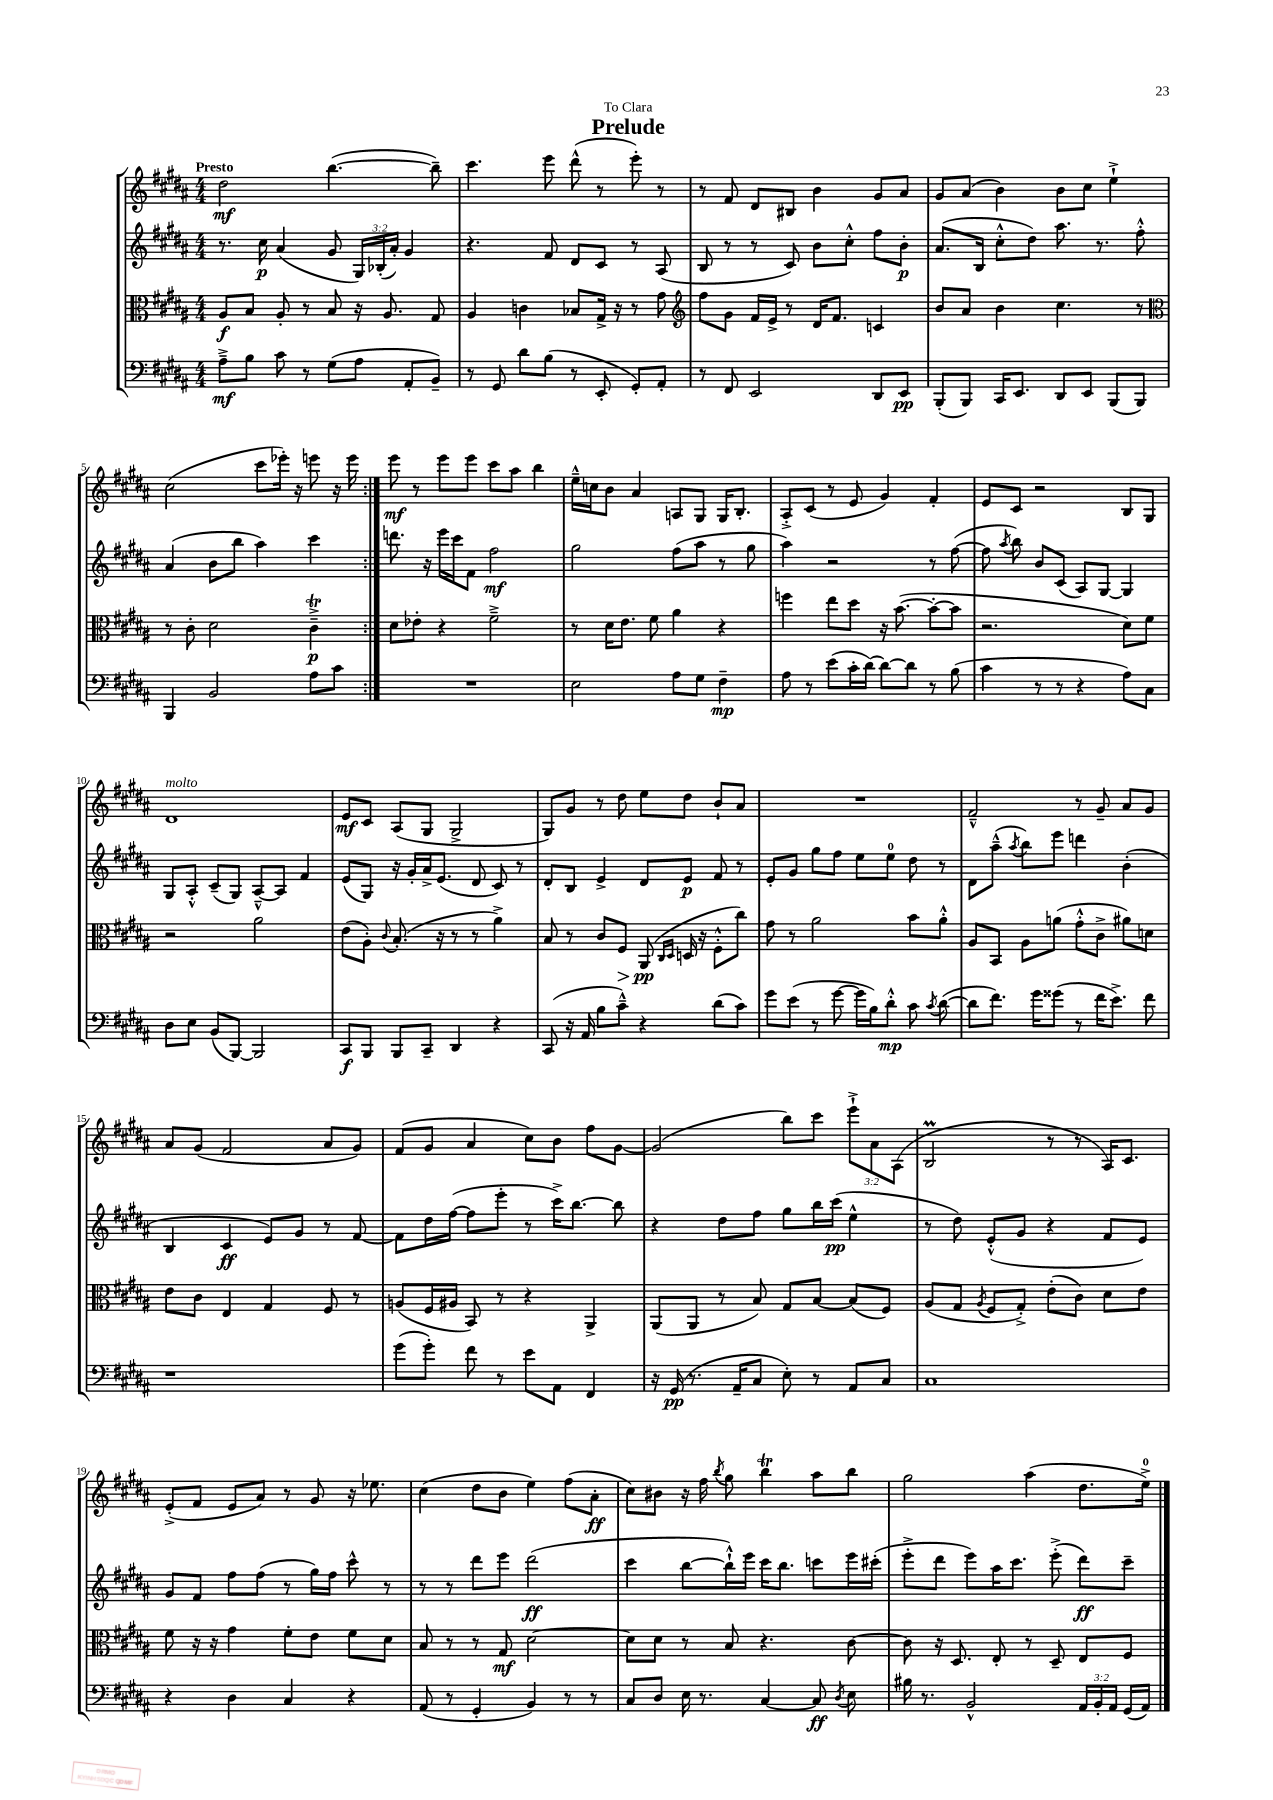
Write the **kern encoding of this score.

**kern	**kern	**kern	**kern
*staff4	*staff3	*staff2	*staff1
*clefF4	*clefC3	*clefG2	*clefG2
*k[f#c#g#d#a#]	*k[f#c#g#d#a#]	*k[f#c#g#d#a#]	*k[f#c#g#d#a#]
*M4/4	*M4/4	*M4/4	*M4/4
8A#~^	8A#	8.r	2dd#
8B	8B	.	.
.	.	16cc#	.
8c#	8A#'	(4a#	.
8r	8r	.	.
(8G#	8B	8g#	([4.bb
8A#	16r	24G#)	.
.	.	(24B-'	.
.	8.A#	.	.
.	.	24a#')	.
8AA#'	.	4g#	.
8BB~)	8G#	.	8bb~])
=	=	=	=
8r	4A#	4.r	4.ccc#
8GG#	.	.	.
8d#	4c	.	.
(8B	.	8f#	8eee
8r	8B-	8d#	(8ddd#^^
8EE'	16G#^	8c#	8r
.	16r	.	.
8GG#')	8r	8r	8eee')
8AA#'	8g#	(8A#	8r
=	=	=	=
*	*clefG2	*	*
8r	8ff#	8B	8r
8FF#	8g#	8r	8f#
2EE	16f#	8r	8d#
.	16e^	.	.
.	8r	8c#)	8B#
.	16d#	8b	4b
.	8.f#	.	.
.	.	8cc#'^^	.
8DD#	4c	8ff#	8g#
8EE	.	8b'	8a#
=	=	=	=
(8BBB'	8b	(8.a#	8g#
8BBB)	8a#	.	(8a#
.	.	16B	.
16CC#	4b	8cc#'^^	4b)
8.EE	.	.	.
.	.	8dd#)	.
8DD#	4.cc#	8.aa#	8b
8EE	.	.	8cc#
.	.	8.r	.
(8BBB	.	.	4ee`^
8BBB)	8r	8ff#'^^	.
=	=	=	=
*	*clefC3	*	*
4BBB	8r	(4a#	(2cc#
.	8c#'	.	.
2BB	2d#	8b	.
.	.	8bb	.
.	.	4aa#)	8ccc#
.	.	.	16eee-')
.	.	.	16r
8A#	4c#~^	4ccc#	8eee
8c#	.	.	16r
.	.	.	16eee
=:|!	=:|!	=:|!	=:|!
1r	8d#	8.ddd	8eee
.	8e-'	.	8r
.	.	16r	.
.	4r	16eee	8eee
.	.	16ccc#	.
.	.	8f#	8eee
.	2f#~^	2ff#	8ccc#
.	.	.	8aa#
.	.	.	4bb
=	=	=	=
2E	8r	2gg#	16ee~^^
.	.	.	16cc
.	16d#	.	8b
.	8.e	.	.
.	.	.	4a#
.	8f#	.	.
8A#	4a#	(8ff#	8A
8G#	.	8aa#	8G#
4F#~	4r	8r	16G#
.	.	.	8.B'
.	.	8gg#	.
=	=	=	=
8A#	4ff	4aa#)	8A#'^
8r	.	.	(8c#
(8e	8ee	2r	8r
16c#'	8dd#	.	8e
[16d#)	.	.	.
8d#_	16r	.	4g#)
.	([8.b	.	.
8d#]	.	.	.
8r	8b'_	8r	4f#'
(8B	8b]	([8ff#	.
=	=	=	=
4c#	2.r	8ff#]	8e
.	.	8qaa#	.
.	.	8bb)	8c#
8r	.	8b	2r
8r	.	(8c#	.
4r	.	8A#)	.
.	.	[8G#	.
8A#)	8d#)	4G#]	8B
8C#	8f#	.	8G#
=	=	=	=
8D#	2r	8G#	1d#
8E	.	8A#'^^	.
(8BB	.	(8c#~	.
[8BBB)	.	8G#)	.
2BBB]	2a#	[8A#~^^	.
.	.	8A#]	.
.	.	4f#	.
=	=	=	=
8CC#	(8e	(8e	8e
8BBB	8A#')	8G#)	8c#
.	8qqc#	.	.
8BBB	(8.B'	16r	(8A#
.	.	16g#'	.
8CC#~	.	16a#^	8G#
.	16r	(8.e	.
4DD#	8r	.	2G#^
.	8r	8d#	.
4r	4a#^)	8c#)	.
.	.	8r	.
=	=	=	=
(8CC#	8B	8d#'	8G#)
16r	8r	8B	8g#
16AA#	.	.	.
8B	8c#	4e^	8r
8c#~^^)	8F#	.	8dd#
4r	(8AA#	8d#	8ee
.	16qqC#	.	.
.	16qqD#	.	.
.	16D	8e	8dd#
.	16r	.	.
(8d#	8F#'^^	8f#	8b`
8c#)	8cc#)	8r	8a#
=	=	=	=
8g#	8g#	8e'	1r
(8e	8r	8g#	.
8r	2a#	8gg#	.
[8g#	.	8ff#	.
16g#]	.	8ee	.
16B)	.	.	.
8d#'^^	.	8ee	.
8c#	8b	8dd#	.
8qc#	.	.	.
([8d#	8a#'^^	8r	.
=	=	=	=
8d#]	8A#	8d#	2f#~^^
8.f#)	8BB	(8aa#~^^	.
.	.	8qaa#	.
.	8A#	8bb)	.
16g#	.	.	.
(8g##	(8a	8eee	.
8r	8g#'^^	4ddd	8r
16f#	8c#^	.	8g#~
8.e^)	.	.	.
.	8a#)	(4b'	8a#
8f#	8d	.	8g#
=	=	=	=
1r	8e	4B	8a#
.	8c#	.	(8g#
.	4E	4c#	2f#
.	4G#	8e)	.
.	.	8g#	.
.	8F#	8r	8a#
.	8r	[8f#	8g#)
=	=	=	=
(8g#	(8A	8f#]	(8f#
8g#')	16F#	16dd#	8g#
.	16A#	([16ff#	.
8f#	8BB)	8ff#]	4a#
8r	8r	8eee'	.
8e	4r	8r	8cc#)
8AA#	.	16ccc#^)	8b
.	.	[8.bb	.
4FF#	4AA#^	.	8ff#
.	.	8bb]	[8g#
=	=	=	=
16r	(8AA#	4r	(2g#]
(16GG#	.	.	.
8.r	8AA#	.	.
.	8r	8dd#	.
16AA#~	.	.	.
8C#	8B)	8ff#	.
8E')	8G#	8gg#	8bb)
8r	[8B	16bb	8ccc#
.	.	(16ccc#	.
8AA#	(8B]	4ee^^	12eee`^
.	.	.	12a#
8C#	8F#)	.	.
.	.	.	(12A#
=	=	=	=
1C#	(8A#	8r	2B
.	8G#	8dd#)	.
.	8qA#	.	.
.	8F#	(8e'^^	.
.	8G#'^)	8g#	.
.	(8e'	4r	8r
.	8c#)	.	8r
.	8d#	8f#	16A#)
.	.	.	8.c#
.	8e	8e)	.
=	=	=	=
4r	8f#	8g#	(8e'^
.	16r	8f#	8f#
.	16r	.	.
4D#	4g#	8ff#	8e
.	.	(8ff#	8a#)
4C#	8f#'	8r	8r
.	8e	16gg#)	8g#
.	.	16ff#	.
4r	8f#	8ccc#^^	16r
.	.	.	8.ee-
.	8d#	8r	.
=	=	=	=
(8AA#	8B	8r	(4cc#
8r	8r	8r	.
4GG#'	8r	8ddd#	8dd#
.	8G#	8eee	8b
4BB)	[2d#	(2ddd#	4ee)
8r	.	.	(8ff#
8r	.	.	8a#'
=	=	=	=
8C#	8d#]	4ccc#	8cc#)
8D#	8d#	.	8b#
16E	8r	[8bb	16r
8.r	.	.	16ff#
.	.	.	8qbb
.	8B	16bb`^^])	8gg#
.	.	16eee	.
[4C#	4.r	16ccc#	4bb
.	.	8.bb	.
8C#]	.	8ccc	8aa#
8qD#	.	.	.
8E	[8c#	16eee	8bb
.	.	(16ccc#'	.
=	=	=	=
16B#	8c#]	8eee'^	2gg#
8.r	.	.	.
.	16r	8ddd#	.
.	8.D#	.	.
2BB^^	.	8eee)	.
.	8E'	16aa#	.
.	.	8.ccc#	.
.	8r	.	(4aa#
.	8D#~	(8eee'^	.
24AA#	8E	8ddd#)	8.dd#
24BB'	.	.	.
24AA#	.	.	.
(16GG#	8F#	8ccc#~	.
16AA#)	.	.	16ee^)
==	==	==	==
*-	*-	*-	*-
